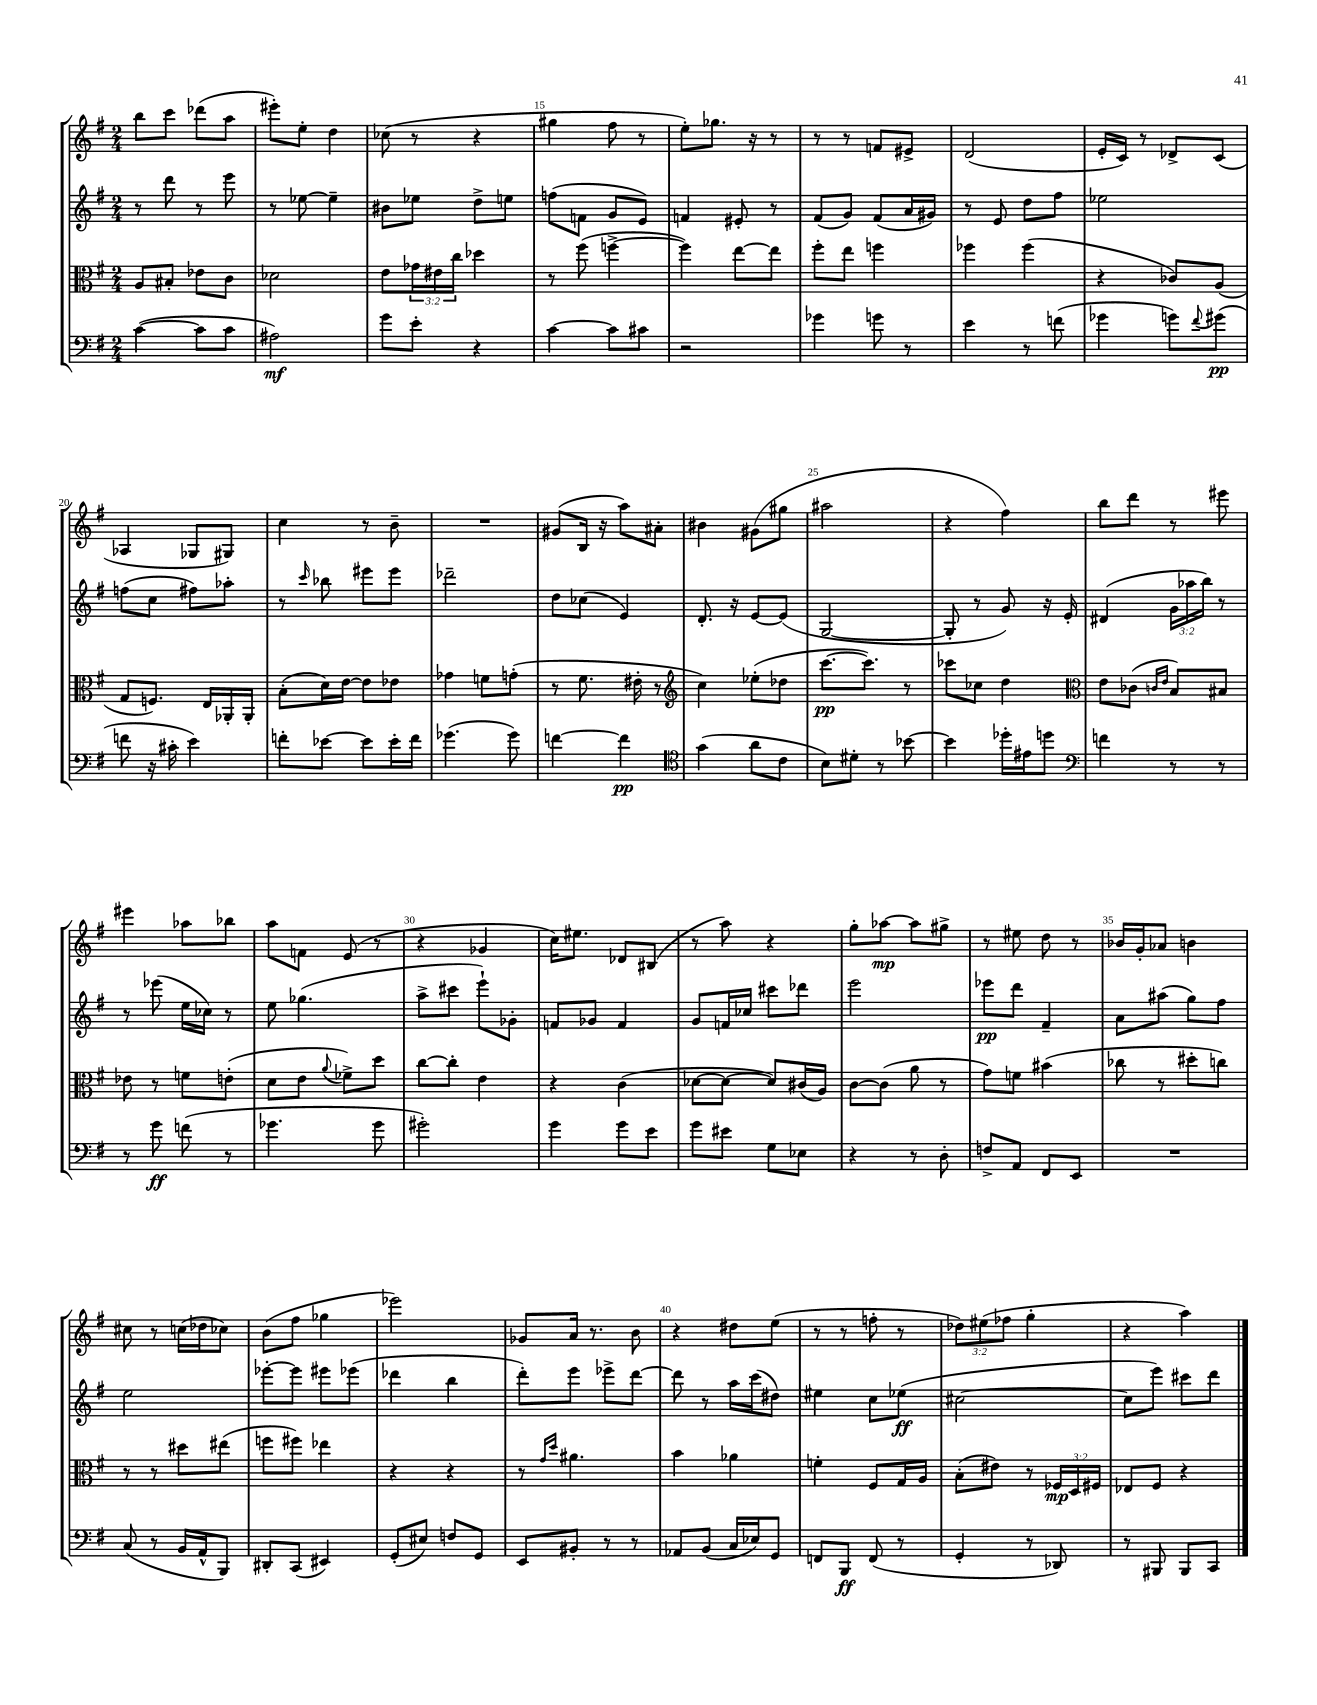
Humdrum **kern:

**kern	**kern	**kern	**kern
*staff4	*staff3	*staff2	*staff1
*clefF4	*clefC3	*clefG2	*clefG2
*k[f#]	*k[f#]	*k[f#]	*k[f#]
*M2/4	*M2/4	*M2/4	*M2/4
([4c\	8A/L	8r	8bb\L
.	8B#'/J	8ddd\	8ccc\J
8c\]L	8e-\L	8r	(8ddd-\L
8c\J	8c\J	8eee\	8aa\J
=	=	=	=
2A#\)	2d-\	8r	8eee#'\L)
.	.	[8ee-\	8ee'\J
.	.	4ee-~\]	4dd\
=	=	=	=
8g\L	8e\L	8b#\L	(8cc-\
8e'\J	24g-\L	8ee-\J	8r
.	24e#\	.	.
.	24cc\JJ	.	.
4r	4dd-\	8dd^\L	4r
.	.	8ee\J	.
=	=	=	=
[4c\	8r	(8ff\L	4gg#\
.	(8ff#\	8f\J	.
8c\]L	[4ff^\	8g/L	8ff#\
8c#\J	.	8e/J)	8r
=	=	=	=
2r	4ff\])	4f/	8ee'\L)
.	.	.	8.gg-\J
.	[8ee\L	8e#'/	.
.	.	.	16r
.	8ee\]J	8r	8r
=	=	=	=
4g-\	8ff#'\L	(8f#/L	8r
.	8ee\J	8g/J)	8r
8g\	4ff\	(8f#/L	8f/L
8r	.	16a/L	8e#^/J
.	.	16g#/JJ)	.
=	=	=	=
4e\	4ff-\	8r	(2d/
.	.	8e/	.
8r	(4ff-\	8dd\L	.
(8f\	.	8ff#\J	.
=	=	=	=
4g-\	4r	2ee-\	16e'/LL
.	.	.	16c/JJ)
.	.	.	8r
8g\L)	8c-/L)	.	8d-^/L
8qqf#/	.	.	.
(8g#\J	(8A/J	.	(8c/J
=	=	=	=
8f\	8G/L	(8ff\L	4A-/
16r	8.F/J)	8cc\J	.
16c#'\	.	.	.
4e\)	.	8ff#\L)	8G-/L
.	16E/LL	.	.
.	16AA-'/	8aa-'\J	8G#/J)
.	16AA-'/JJ	.	.
=	=	=	=
8f'\L	(8B'\L	8r	4cc\
.	.	16qqccc/	.
[8e-\J	16d\L)	8bb-\	.
.	[16e\JJ	.	.
8e-\]L	8e\]L	8eee#\L	8r
16e-'\L	8e-\J	8eee#\J	8b~\
16f\JJ	.	.	.
=	=	=	=
(4.g-\	4g-\	2ddd-~\	2r
.	8f\L	.	.
8g-\)	(8g'\J	.	.
=	=	=	=
[4f\	8r	8dd\L	(8g#/L
.	8.f#\	(8cc-\J	16B/Jk
.	.	.	16r
4f\]	.	4e/)	8aa\L)
.	16e#'\	.	.
.	8r	.	8a#'\J
=	=	=	=
*clefC4	*clefG2	*	*
(4g\	4cc\)	8.d'/	4b#\
.	.	16r	.
8a\L	(8ee-'\L	[8e/L	(8g#\L
8c\J	8dd-\J	(8e/]J	8gg#\J
=	=	=	=
8B\L)	[8.ccc\L	[2G/	2aa#\
8d#'\J	.	.	.
.	8.ccc\]J)	.	.
8r	.	.	.
[8b-\	8r	.	.
=	=	=	=
4b-\]	8ccc-\L	8G'/]	4r
.	8cc-\J	8r	.
16dd-'\LL	4dd\	8g/)	4ff#\)
16e#\J	.	.	.
8dd\J	.	16r	.
.	.	16e'/	.
=	=	=	=
*clefF4	*clefC3	*	*
4f\	8e\L	(4d#/	8bb\L
.	(8c-\J	.	8ddd\J
.	16qqc/LL	.	.
.	16qqe/JJ	.	.
8r	8B/L)	24g\LL	8r
.	.	24aa-\	.
.	.	24bb\JJ)	.
8r	8B#/J	8r	8eee#\
=	=	=	=
8r	8e-\	8r	4eee#\
8g\	8r	(8eee-\	.
(8f\	8f\L	16ee\LL	8aa-\L
.	.	16cc-\JJ)	.
8r	(8e'\J	8r	8bb-\J
=	=	=	=
4.g-\	8d\L	8ee\	8aa\L
.	8e\J	(4.gg-\	8f\J
.	8qqa/	.	.
.	8f-^\L)	.	(8e/
8g-\	8dd\J	.	8r
=	=	=	=
2g#'\)	[8cc\L	8aa^\L	4r
.	8cc'\]J	8ccc#\J	.
.	4e\	8eee`\L)	4g-/
.	.	8g-'\J	.
=	=	=	=
4g\	4r	8f/L	16cc\LK)
.	.	.	8.ee#\J
.	.	8g-/J	.
8g\L	(4c\	4f/	8d-/L
8e\J	.	.	(8B#/J
=	=	=	=
8g\L	[8d-\L	8g/L	8r
8e#\J	8d-\_J	16f/L	8aa\)
.	.	16cc-/JJ	.
8G\L	8d-/]L)	8ccc#\L	4r
8E-\J	(16c#/L	8ddd-\J	.
.	16A/JJ)	.	.
=	=	=	=
4r	[8c\L	2eee\	8gg'\L
.	(8c\]J	.	[8aa-\J
8r	8a\	.	8aa-\]L
8D'\	8r	.	8gg#^\J
=	=	=	=
8F^/L	8g\L)	8eee-\L	8r
8AA/J	8f\J	8ddd\J	8ee#\
8FF#/L	(4b#\	4f#~/	8dd\
8EE/J	.	.	8r
=	=	=	=
2r	8cc-\	8a\L	16b-/LL
.	.	.	16g'/J
.	8r	(8aa#\J	8a-/J
.	8dd#'\L	8gg\L)	4b\
.	8cc\J)	8ff#\J	.
=	=	=	=
(8C/	8r	2ee\	8cc#\
8r	8r	.	8r
16BB/LL	8dd#\L	.	(16cc\LL
16AA^^/J	.	.	16dd-\J
8BBB/J)	(8ee#\J	.	8cc-\J)
=	=	=	=
8DD#'/L	8ff\L	[8eee-'\L	(8b\L
(8CC/J	8ff#\J)	8eee-\]J	8ff#\J
4EE#/)	4ee-\	8eee#\L	4gg-\
.	.	(8eee-\J	.
=	=	=	=
(8GG'/L	4r	4ddd-\	2eee-\)
8E#/J)	.	.	.
8F/L	4r	4bb\	.
8GG/J	.	.	.
=	=	=	=
8EE/L	8r	8ddd'\L)	8g-/L
.	16qqg/LL	.	.
.	16qqdd/JJ	.	.
8BB#'/J	4.a#\	8eee\J	16a/Jk
.	.	.	8.r
8r	.	8eee-^\L	.
8r	.	[8ddd\J	8b\
=	=	=	=
8AA-/L	4b\	8ddd\]	4r
(8BB/J	.	8r	.
16C/LL	4a-\	16aa\LL	8dd#\L
16E-/J)	.	(16ccc\J	.
8GG/J	.	8dd#\J)	(8ee\J
=	=	=	=
8FF/L	4f'\	4ee#\	8r
8BBB/J	.	.	8r
(8FF/	8F#/L	8cc\L	8ff'\
8r	16G/L	(8ee-\J	8r
.	16A/JJ	.	.
=	=	=	=
4GG'/	(8B'\L	[2cc#\	12dd-\L)
.	.	.	(12ee#\
.	8e#\J)	.	.
.	.	.	12ff-\J
8r	8r	.	4gg'\
8DD-/)	24F-/LL	.	.
.	24D/	.	.
.	24F#/JJ	.	.
=	=	=	=
8r	8E-/L	8cc#\]L	4r
8BBB#/	8F#/J	8eee\J)	.
8BBB#/L	4r	8ccc#\L	4aa\)
8CC/J	.	8ddd\J	.
==	==	==	==
*-	*-	*-	*-
